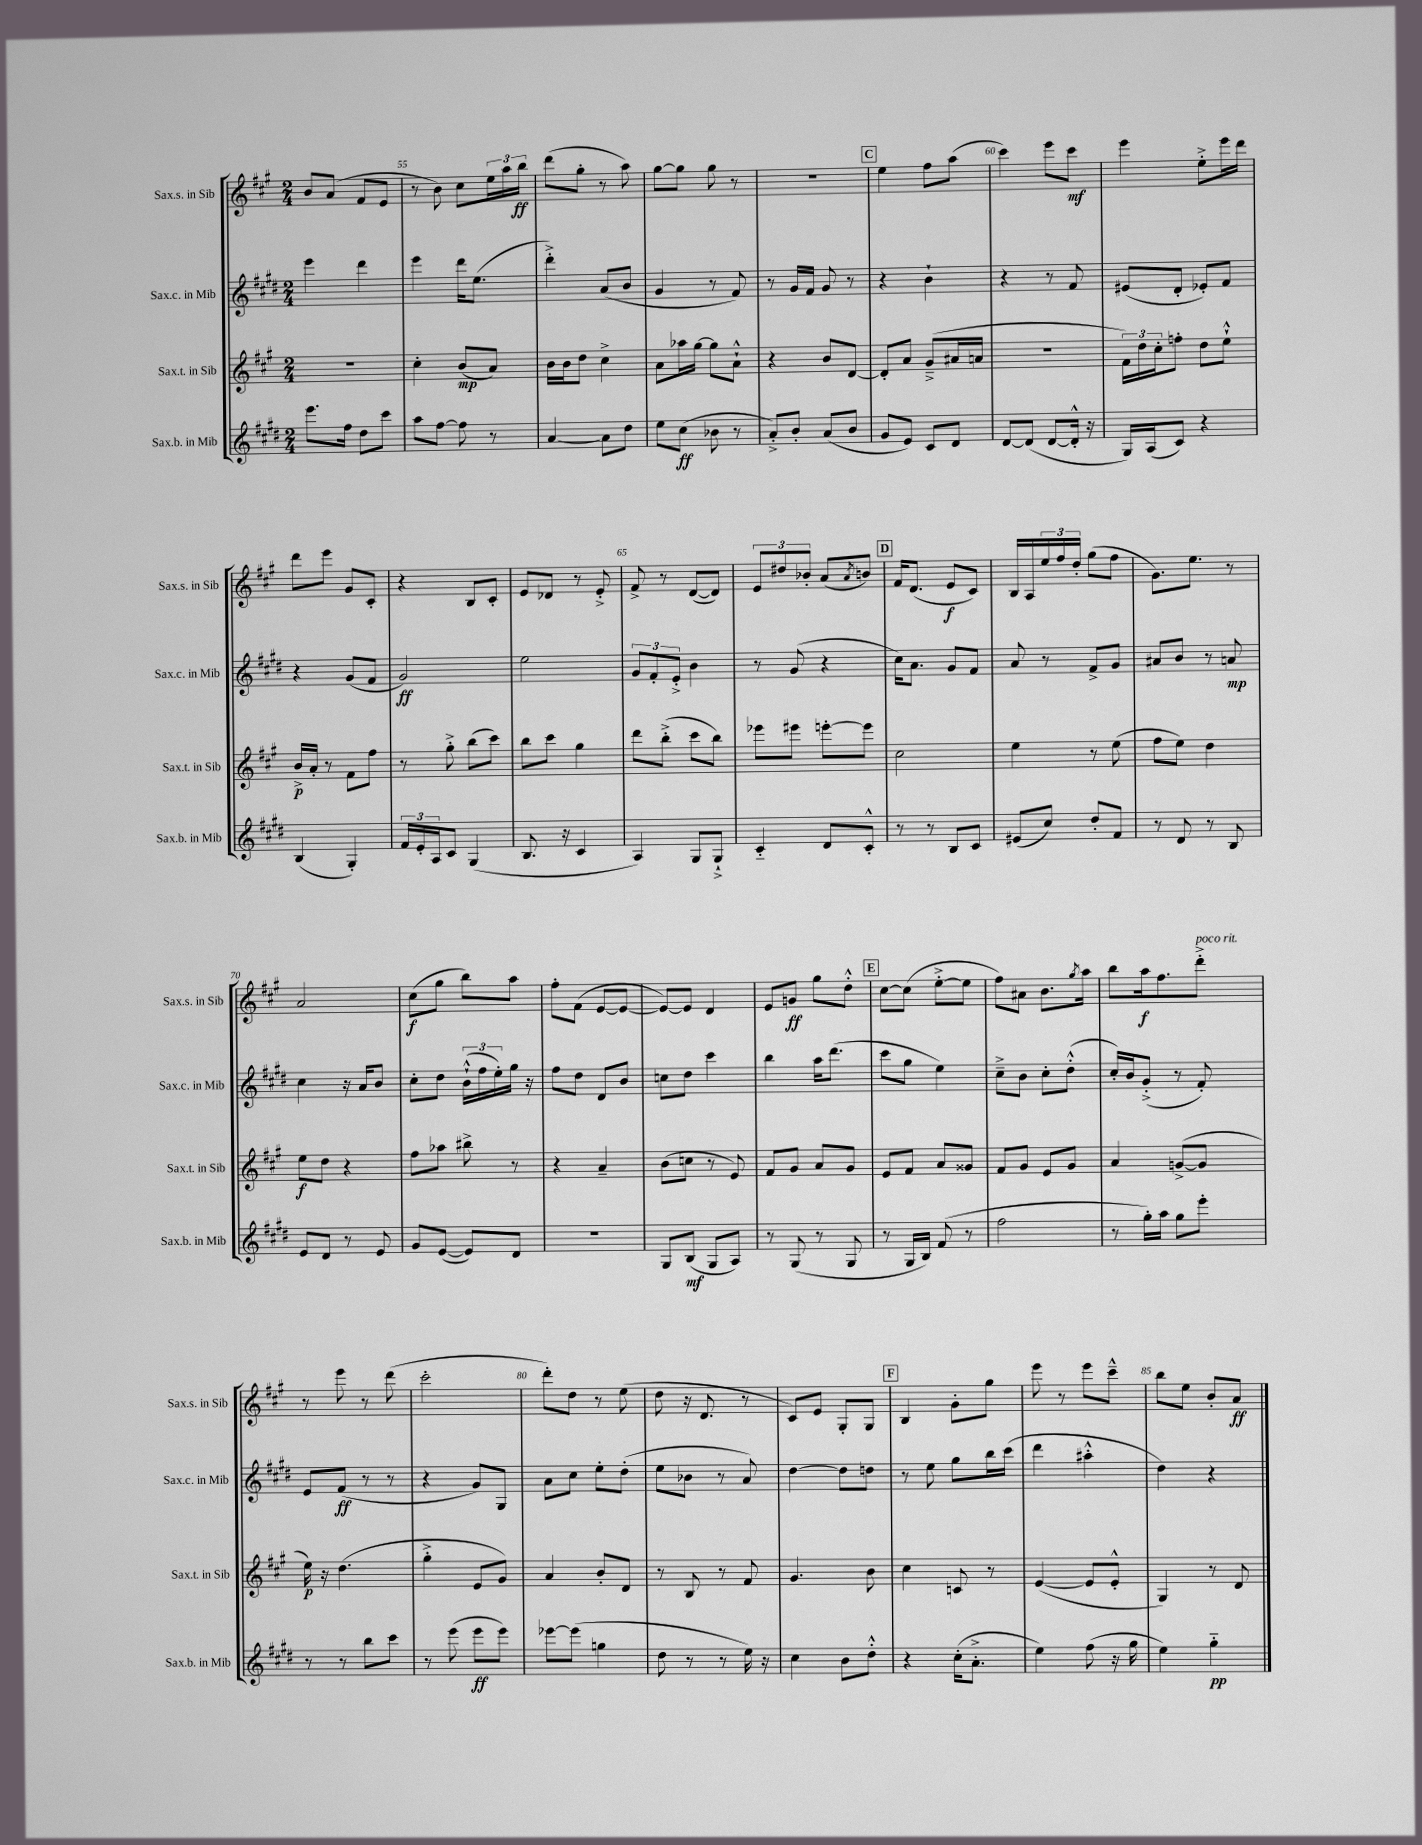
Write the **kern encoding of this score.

**kern	**kern	**kern	**kern
*staff4	*staff3	*staff2	*staff1
*clefG2	*clefG2	*clefG2	*clefG2
*k[f#c#g#d#]	*k[f#c#g#]	*k[f#c#g#d#]	*k[f#c#g#]
*M2/4	*M2/4	*M2/4	*M2/4
8.eee	2r	4eee	8b
.	.	.	(8a
16ff#	.	.	.
8dd#	.	4ddd#	8f#
8ccc#	.	.	8e
=	=	=	=
8aa	4cc#'	4eee	8r
[8ff#	.	.	8b)
8ff#]	(8b	16ddd#	8cc#
.	.	(8.ee	.
8r	8a)	.	24ee
.	.	.	24aa
.	.	.	24bb
=	=	=	=
[4a	16b	4ddd#'^)	(8ddd
.	16b	.	.
.	8dd	.	8gg#'
8a]	4cc#^	(8a	8r
8dd#	.	8b	8aa)
=	=	=	=
8ee	8a	4g#	[8gg#
(8cc#	16aa-	.	8gg#]
.	[16gg#	.	.
8b-	8gg#]	8r	8gg#
8r	8a`^^	8f#)	8r
=	=	=	=
8a'^)	4r	8r	2r
8b'	.	16g#	.
.	.	16f#	.
(8a	8b	8g#	.
8b	[8d	8r	.
=	=	=	=
8g#	8d']	4r	4ee
8e)	8a	.	.
8c#	(8g#~^	4b`	8ff#
8d#	16a#	.	(8aa
.	16a	.	.
=	=	=	=
[8d#	2r	4r	4ccc#)
(8d#]	.	.	.
[8d#	.	8r	8eee
16d#'^^]	.	8f#	8ccc#
16r	.	.	.
=	=	=	=
16G#)	24f#)	(8e#	4eee
.	24dd	.	.
(16A	.	.	.
.	24cc#'	.	.
8c#)	8ff'	8d#'	.
4r	8dd	8e-')	8ee'^
.	8ee`^^	8f#	16eee
.	.	.	16ddd
=	=	=	=
(4B	16b^	4r	8ddd
.	16a'	.	.
.	8r	.	8eee
4G#')	8f#	(8g#	8g#
.	8ff#	8f#	8c#'
=	=	=	=
24f#	8r	2g#)	4r
24e'	.	.	.
24A	.	.	.
8c#	8gg#'^	.	.
(4G#	(8bb	.	8B
.	8ccc#)	.	8c#'
=	=	=	=
8.B	8bb	2ee	8e
.	8ccc#	.	8d-
16r	.	.	.
4c#	4gg#	.	8r
.	.	.	8e'^
=	=	=	=
4A)	8ddd	12g#	8f#^
.	.	12f#'	.
.	(8bb'^	.	8r
.	.	12e'^	.
8G#	8ccc#	4b	([8d
8G#`^	8bb)	.	8d])
=	=	=	=
4c#'~	8eee-	8r	12e
.	.	.	12dd#
.	8eee#	(8g#	.
.	.	.	12b-'
8d#	[8eee'	4r	(8a
.	.	.	8qa
8c#'^^	8eee]	.	8b)
=	=	=	=
8r	2cc#	16cc#)	16f#
.	.	8.a	(8.d
8r	.	.	.
8B	.	8g#	8e
8c#	.	8f#	8c#)
=	=	=	=
(8e#	4ee	8a	16B
.	.	.	16A
8cc#)	.	8r	24ee
.	.	.	24ff#
.	.	.	24dd'
8dd#'	8r	8f#^	(8gg#
8f#	(8ee	8g#	8ff#
=	=	=	=
8r	8ff#	8a#	8.g#)
8d#	8ee)	8b	.
.	.	.	8.ee
8r	4dd	8r	.
8B	.	8a	8r
=	=	=	=
8e	8ee	4cc#	2a
8d#	8dd	.	.
8r	4r	16r	.
.	.	16a	.
8e	.	8b	.
=	=	=	=
8g#	8ff#	8cc#'	(8cc#
([8e	8aa-	8dd#	8gg#
8e])	8bb#^	(24b`^^	8bb)
.	.	24ff#	.
.	.	24ee')	.
8d#	8r	16gg#	8aa
.	.	16r	.
=	=	=	=
2r	4r	8ff#	8ff#'
.	.	8dd#	(8f#
.	4a~	8d#	[8e
.	.	8b	8e_
=	=	=	=
8G#	(8b	8cc	8e_)
(8B	8cc	8dd#	8e]
8G#	8r	4ccc#	4d
8A)	8e)	.	.
=	=	=	=
8r	8f#	4bb	8e
(8G#	8g#	.	8g
8r	8a	16aa	8gg#
.	.	(8.ddd#	.
8G#	8g#	.	8dd'^^
=	=	=	=
8r	8e	8ccc#	[8cc#
16G#	8f#	8gg#	(8cc#]
16B)	.	.	.
(8f#	8a	4ee)	[8ee'^
8r	8g##	.	8ee]
=	=	=	=
2ff#	8f#	8cc#~^	8ff#)
.	8g#	8b	8a#
.	8e	8cc#'	8.b
.	8g#	(8dd#'^^	.
.	.	.	8qgg#
.	.	.	16aa
=	=	=	=
8r	4a	16cc#')	8bb
.	.	16b	.
16gg#')	.	(8g#'^	16aa
16aa	.	.	8.ff#
8gg#	([8g^	8r	.
8eee'	8g]	8f#')	8ddd'^
=	=	=	=
8r	16ee)	8e	8r
.	16r	.	.
8r	(4.dd	(8f#	8eee
8bb	.	8r	8r
8ccc#	.	8r	(8ddd
=	=	=	=
8r	4gg#'^	4r	2ccc#'
(8eee	.	.	.
8eee	8e	8g#)	.
8eee)	8g#)	8G#	.
=	=	=	=
[8eee-	4a	8a	8ddd')
(8eee-]	.	8cc#	8dd
4gg	8b'	8ee'	8r
.	8d	(8dd#'	(8ee
=	=	=	=
8dd#	8r	8ee	8dd
8r	8B	8b-	16r
.	.	.	8.d
8r	8r	8r	.
16ee)	8f#	8a)	8r
16r	.	.	.
=	=	=	=
4cc#	4.g#	[4dd#	8c#)
.	.	.	8e
8b	.	8dd#]	8G#'
8dd#'^^	8b	8dd	8G#
=	=	=	=
4r	4cc#	8r	4B
.	.	8ee	.
(16cc#'	8c	8gg#	8g#'
8.a'^	.	.	.
.	8r	16bb	8gg#
.	.	(16ccc#	.
=	=	=	=
4ee)	([4e	4ddd#	8eee
.	.	.	8r
(8ff#	8e]	4aa#'^^	8eee
16r	8e'^^	.	8ccc#~^^
16gg#	.	.	.
=	=	=	=
4ee)	4G#)	4dd#)	8bb
.	.	.	8ee
4gg#'~	8r	4r	8b'
.	8d	.	8a
==	==	==	==
*-	*-	*-	*-
